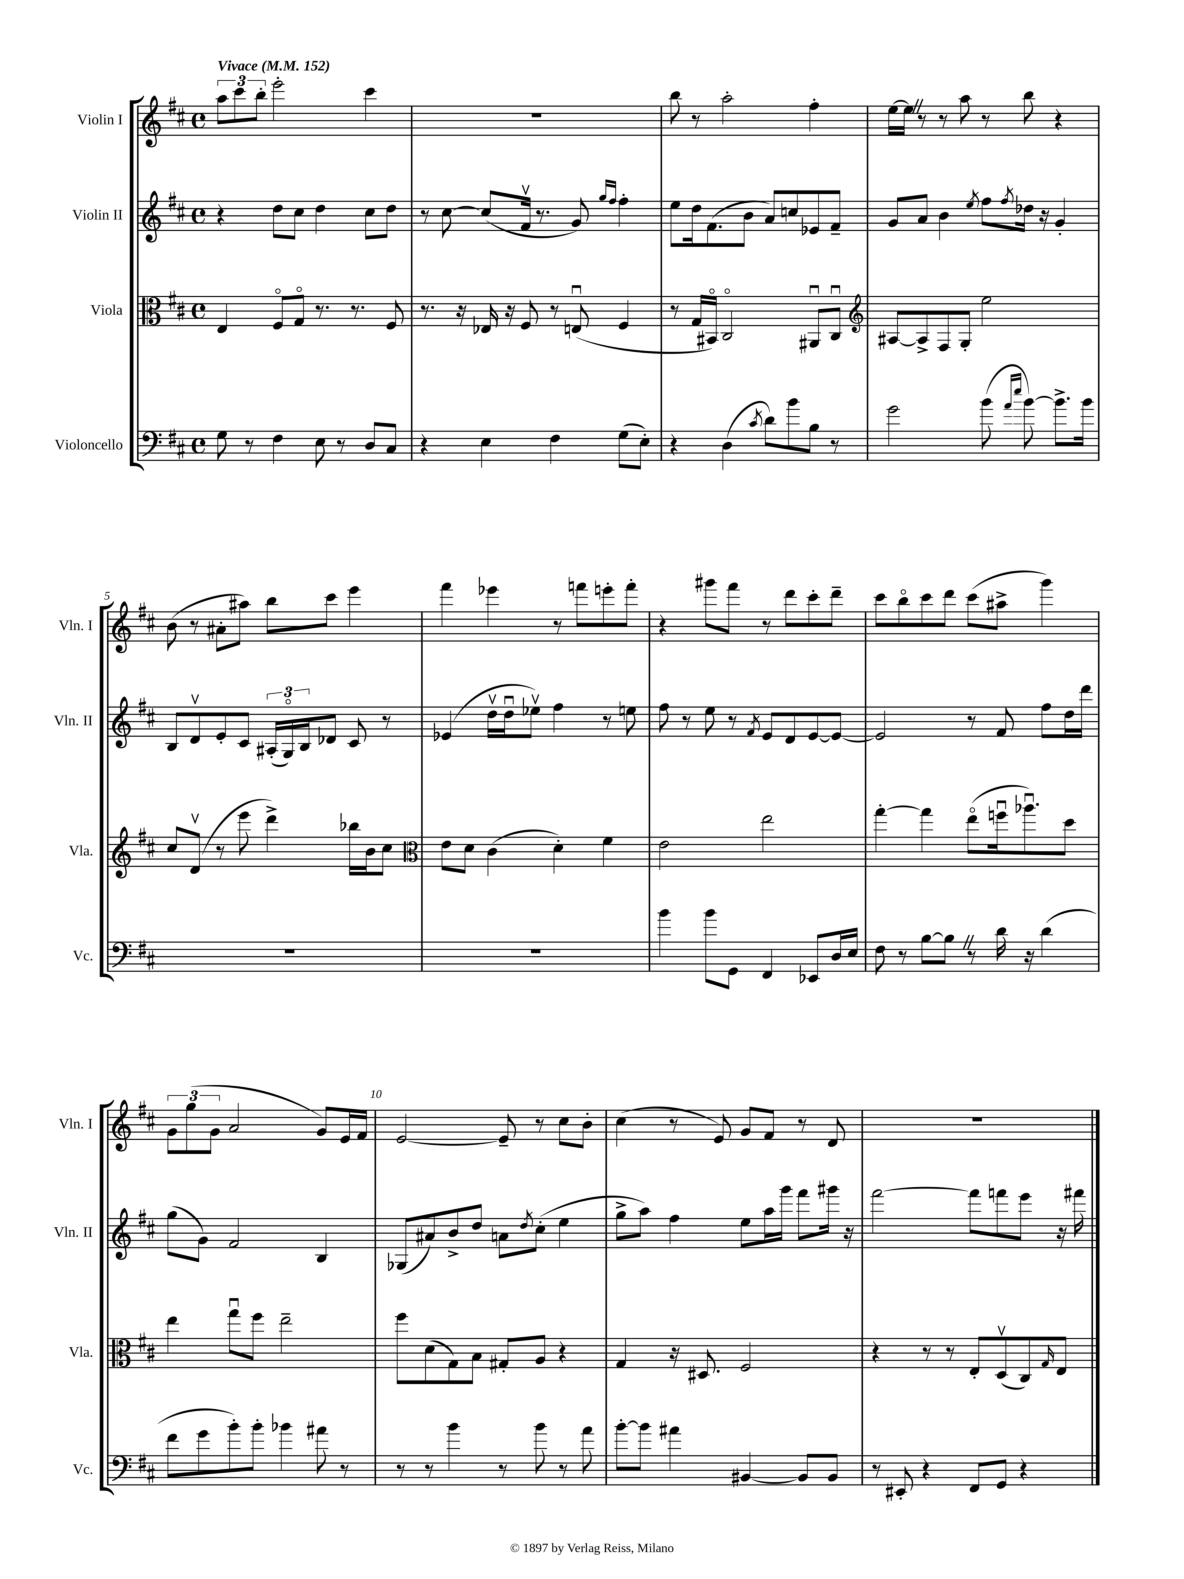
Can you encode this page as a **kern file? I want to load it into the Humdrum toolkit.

**kern	**kern	**kern	**kern
*staff4	*staff3	*staff2	*staff1
*clefF4	*clefC3	*clefG2	*clefG2
*k[f#c#]	*k[f#c#]	*k[f#c#]	*k[f#c#]
*M4/4	*M4/4	*M4/4	*M4/4
*met(c)	*met(c)	*met(c)	*met(c)
*MM152	*MM152	*MM152	*MM152
8G\	4E/	4r	12aa\L
.	.	.	12ccc#\
8r	.	.	.
.	.	.	12bb'\J
4F#\	8F#o/L	8dd\L	2eee'\
.	8Go/J	8cc#\J	.
8E\	8.r	4dd\	.
8r	.	.	.
.	8.r	.	.
8D/L	.	8cc#\L	4ccc#\
8C#/J	8F#/	8dd\J	.
=	=	=	=
4r	8.r	8r	1r
.	.	[8cc#\	.
.	16r	.	.
4E\	16E-/	(8cc#/]L	.
.	16r	.	.
.	8F#/	16f#v/Jk	.
.	.	8.r	.
4F#\	8r	.	.
.	(8Eu/	8g/)	.
.	.	16qqgg/LL	.
.	.	16qqff#/JJ	.
(8G\L	4F#/	4ff#'\	.
8E'\J)	.	.	.
=	=	=	=
4r	8r	8ee\L	8bb\
.	16G/LL	16dd\k	8r
.	16BB#o/JJ)	(8.f#\	.
(4D\	2C#o/	.	2aa'\
.	.	8b\J	.
8qc#/	.	.	.
8d\L)	.	8a/L)	.
8b\	.	8cc/	.
8B\J	8AA#u/L	8e-/	4ff#'\
8r	8C#u/J	8f#~/J	.
=	=	=	=
*	*clefG2	*	*
2g\	[8A#/L	8g/L	[16ee\LL
.	.	.	16ee\]JJ
.	8A#^/]	8a/J	8r
.	8F#/	4b\	8r
.	8G'/J	.	8aa\
.	.	8qee/	.
(8b\	2ee\	8ff#\L	8r
16qqa/LL	.	.	.
16qqee/JJ	.	8qff#/	.
[8b\)	.	16dd-\Jk	8bb\
.	.	16r	.
8.b^\]L	.	4g'/	4r
16b\Jk	.	.	.
=	=	=	=
1r	8cc#/L	8B/L	(8b\
.	(8dv/J	8dv/	8r
.	8r	8e'/	8a#'\L
.	8eee\	8c#/J	8aa#\J)
.	4ddd^\)	(24A#'/LL	8bb\L
.	.	24Go/)	.
.	.	24B/J	.
.	.	8d-/J	8ccc#\J
.	16bb-\LL	8c#/	4eee\
.	16b\J	.	.
.	8cc#\J	8r	.
=	=	=	=
*	*clefC3	*	*
1r	8e\L	(4e-/	4fff#\
.	8d\J	.	.
.	(4c#\	16ddv\LL	4eee-\
.	.	16ddu\J	.
.	.	8ee-v\J)	.
.	4d'\)	4ff#\	8r
.	.	.	8fff\L
.	4f#\	8r	8eee'\
.	.	8ee\	8fff'\J
=	=	=	=
4b\	2e\	8ff#\	4r
.	.	8r	.
8b\L	.	8ee\	8ggg#\L
8GG\J	.	8r	8fff#\J
.	.	8qf#/	.
4FF#/	2ee\	8e/L	8r
.	.	8d/	8ddd\L
8EE-/L	.	[8e/	8ccc#'\
16D/L	.	8e/_J	8ddd~\J
16E/JJ	.	.	.
=	=	=	=
8F#\	[4gg'\	2e/]	8ccc#\L
8r	.	.	8bbo\
[8B\L	4gg\]	.	8ccc#\
8B\]J	.	.	8ddd\J
8r	(8eeo\L	8r	(8ccc#\L
16d\	16ffu\k	8f#/	8aa#^\J
16r	8.aa-u\)	.	.
(4d\	.	8ff#\L	4ggg\)
.	8dd\J	16dd\L	.
.	.	16ddd\JJ	.
=	=	=	=
8f#\L	4ee\	(8gg\L	12g\L
.	.	.	(12gg\
8g\	.	8g\J)	.
.	.	.	12g\J
8b'\)	8ggu\L	2f#/	2a/
8b'\J	8ff#\J	.	.
4b-\	2ee~\	.	.
8a#\	.	4B/	8g/L)
8r	.	.	16e/L
.	.	.	16f#/JJ
=	=	=	=
8r	8ff#\L	(8G-/L	[2e/
8r	(8d\	8a#/)	.
4b\	8G\)	8b^/	.
.	8B\J	8dd/J	.
8r	8G#'/L	8a\L	8e~/]
.	.	8qdd/	.
8b\	8A/J	(8cc#'\J	8r
8r	4r	4ee\	8cc#\L
8a\	.	.	8b'\J
=	=	=	=
[8b'\L	4G/	8gg^\L	(4cc#\
8b\]J	.	8aa\J)	.
4a#\	16r	4ff#\	8r
.	8.D#/	.	.
.	.	.	8e/)
[4BB#/	2F#/	8ee\L	8g/L
.	.	16aa\L	8f#/J
.	.	16ggg\JJ	.
8BB#/]L	.	8fff#\L	8r
8BB#/J	.	16ggg#\Jk	8d/
.	.	16r	.
=	=	=	=
8r	4r	[2fff#\	1r
8EE#'/	.	.	.
4r	8r	.	.
.	8r	.	.
8FF#/L	8E'/L	8fff#\]L	.
8GG/J	(8Dv/	8fff\	.
4r	8C#/)	8eee\J	.
.	16qqG/	.	.
.	8E/J	16r	.
.	.	16fff#\	.
==	==	==	==
*-	*-	*-	*-
